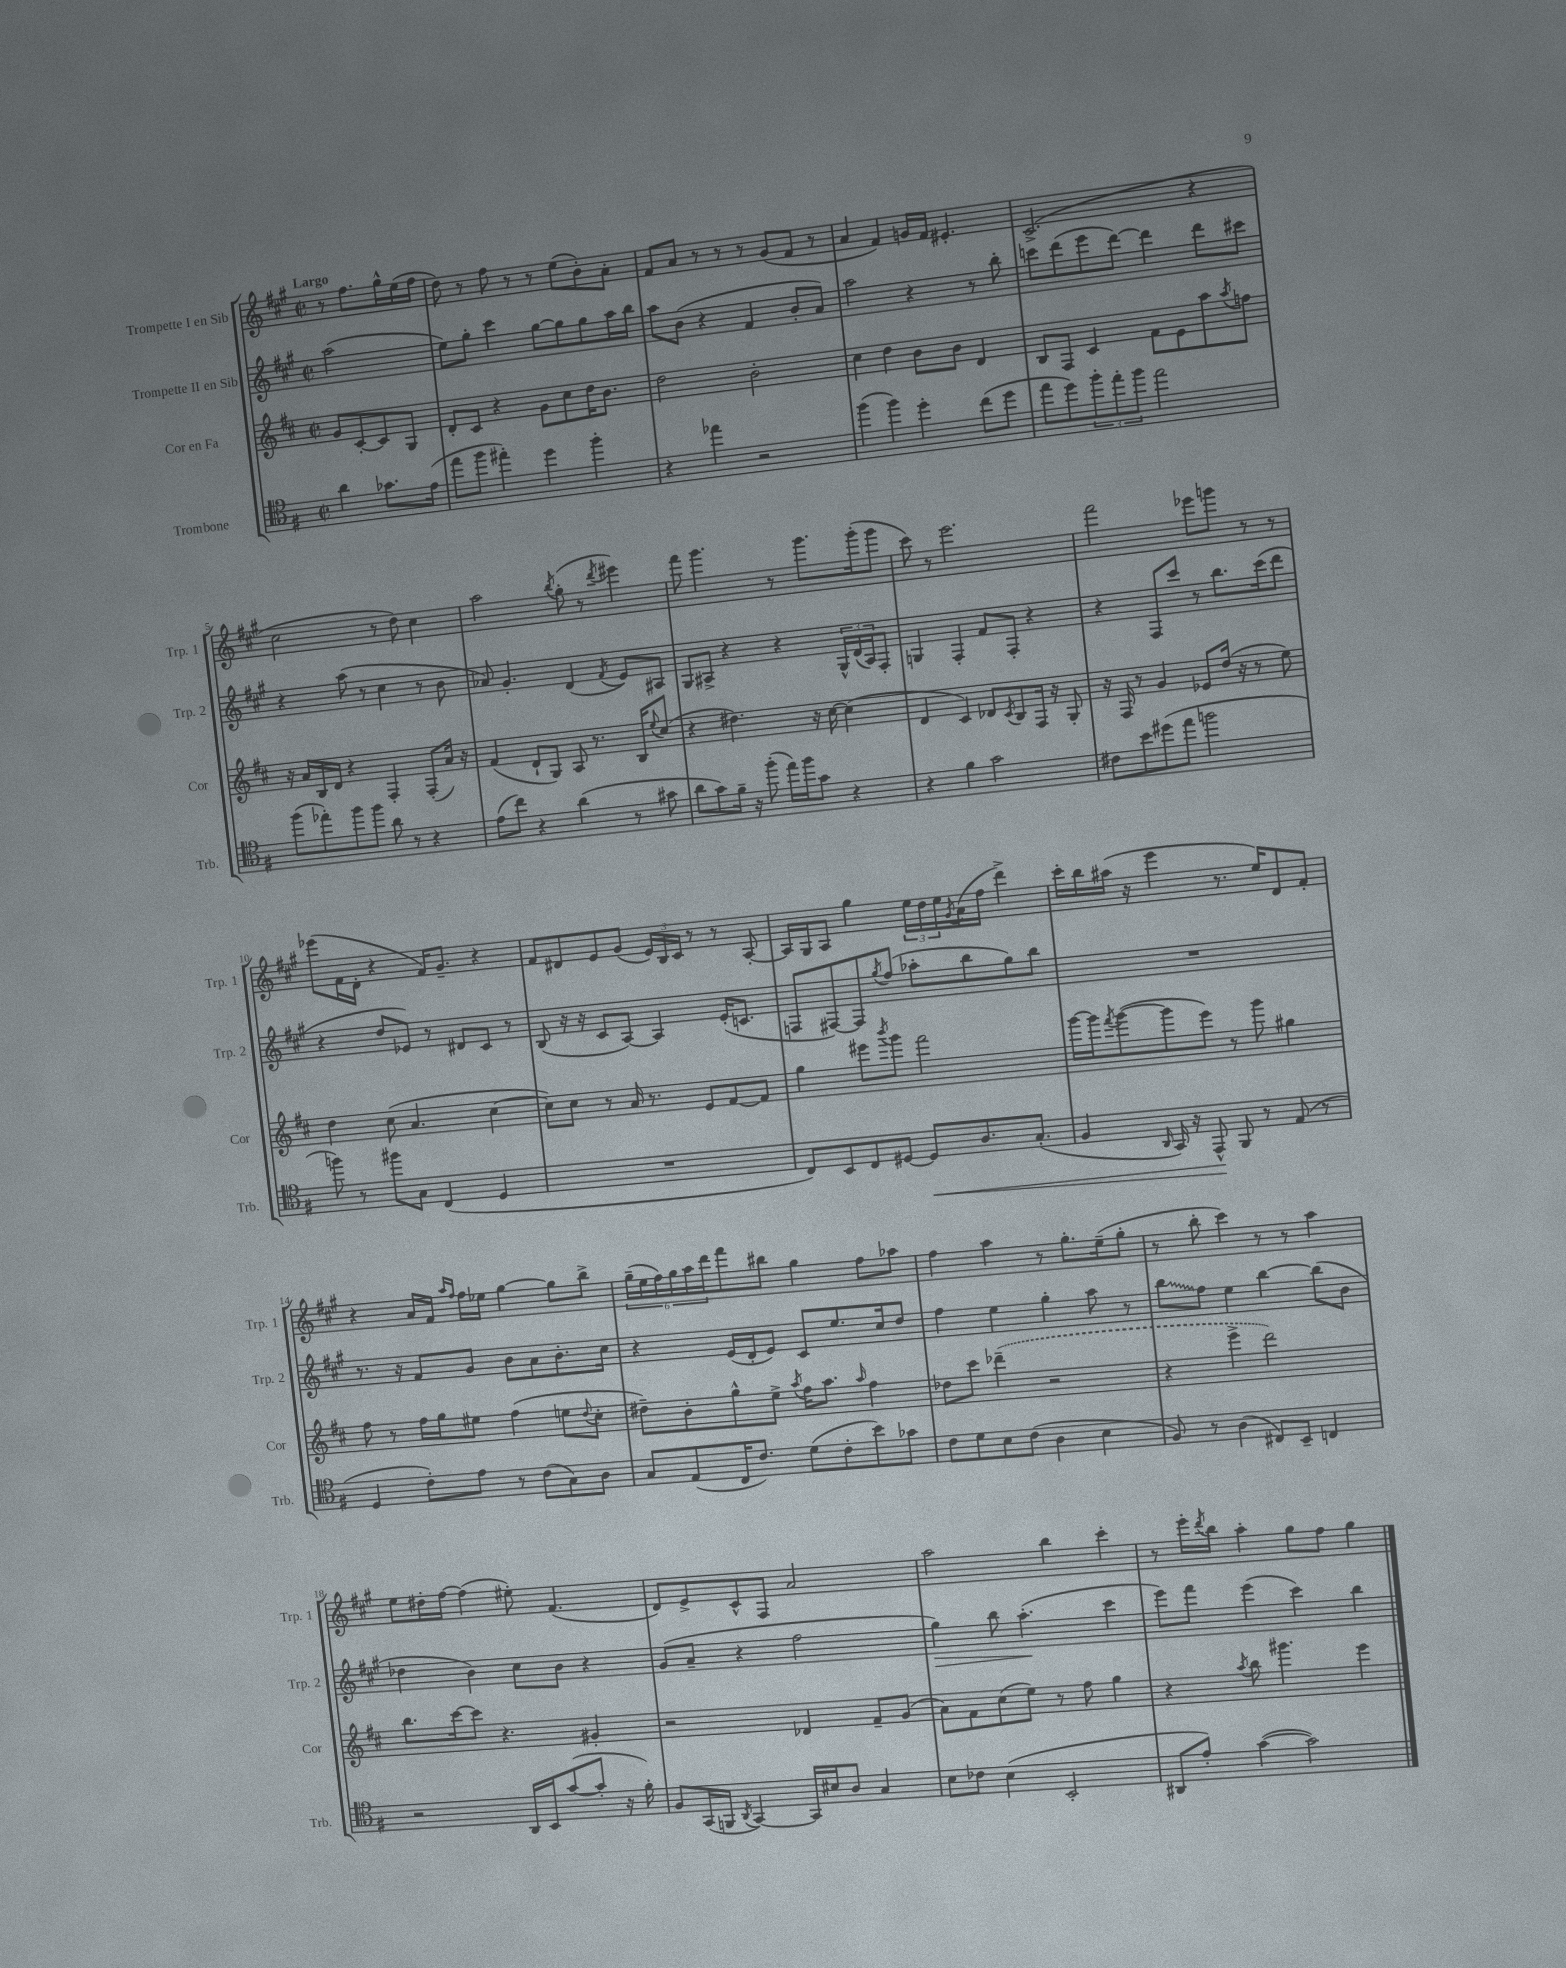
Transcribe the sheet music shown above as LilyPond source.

<<
\new StaffGroup <<
\new Staff = "s0" \with { instrumentName = "Trompette I en Sib" shortInstrumentName = "Trp. 1" } {
    \clef treble \key a \major \defaultTimeSignature \time 2/2 \partial 2 \tempo "Largo"
    r8 fis''8. gis''16-^ e''16( fis''16 |
    d''8) r8 fis''8 r8 r8 e''8( b'8-.) a'8-. |
    fis'8 a'8 r8 r8 r8 gis'8( fis'8 r8 |
    a'4 fis'4) g'16 fis'16 eis'4.-. |
    cis'2.->( r4 |
    cis''2 r8 d''8) cis''4 |
    a''2 \acciaccatura { b''8 } gis''8-.( r8 \acciaccatura { d'''8 } eis'''4) |
    fis'''8 gis'''4. r8 gis'''8. gis'''16-.( gis'''8 |
    cis'''8) r8 e'''2. |
    fis'''2 ees'''8 g'''8 r8 r8 |
    ees'''8( fis'16 d'16-. r4 fis'16) gis'8.-- r4 |
    fis'8 dis'8 e'8 gis'8( \tuplet 3/2 { e'16) b16 cis'16 } r8 r8 a8~-. |
    a16 gis16 a8 gis''4 \tuplet 3/2 { e''16 d''16 e''16 } \acciaccatura { gis'8 } a'16( fis''16 d'''4->) |
    cis'''16-. b''16 ais''16( r16 e'''4 r8. e''16) d'8 fis'8-. |
    r4 a'16 fis'16 \grace { a''16 fis''16 } fis''16 ees''16 gis''4~ gis''8 b''8-> |
    \tuplet 6/4 { gis''16--( e''16 fis''16) gis''16 a''16 d'''16 } fis'''8 bis''8 gis''4 fis''8 aes''8 |
    fis''4 a''4 r8 gis''8.-. e''16--( gis''8-. |
    r8 b''8-. cis'''4) r8 r8 a''4 |
    e''8 dis''16-. fis''16~ fis''4( eis''8-.) fis'4.( |
    d'8) e'8-> cis'8-^ fis8 a'2 |
    a''2 b''4 cis'''4-. |
    r8 e'''16-. \acciaccatura { d'''8 } b''16 a''4-. gis''8 fis''8 gis''4 \bar "|." |
}
\new Staff = "s1" \with { instrumentName = "Trompette II en Sib" shortInstrumentName = "Trp. 2" } {
    \clef treble \key a \major \defaultTimeSignature \time 2/2 \partial 2
    a''2( |
    e''8) gis''8-. cis'''4 gis''8~ gis''8 gis''8 a''16 b''16 |
    a''8 b'8( r4 fis'4 b'8-. a'8) |
    a''2 r4 r8 b''8-. |
    c'''8 d'''8( e'''8 d'''8~) d'''4 d'''8 cis'''8 |
    r4 a''8( r8 cis''4 r8 b'8 |
    aes'8) gis'4.-. d'4( \acciaccatura { fis'8 } e'8) ais8 |
    gis8 ais8-> r4 r4 \tuplet 3/2 { gis16-^ d'16( ais16) } fis8-. |
    g4 fis4-. fis'8 fis8-. r4 |
    r4 fis8 cis'''8 r8 b''8. cis'''16( d'''8 |
    r4 d''8 ees'8) r8 dis'8 cis'8 r8 |
    b8( r16 r16 cis'8 a8~) a4 e'16-.( c'8. |
    f8 fis8~) fis8 \acciaccatura { gis''8 } fis''8( aes''8-. b''8 gis''8) b''8 |
    R1 |
    r8. r16 fis'8 gis'8 b'8 a'8 b'8.-. cis''16 |
    r4 e'16( d'16-. e'8) cis'8 e''8. cis''16 d''8 |
    fis''4 e''4 gis''4-. a''8 r8 |
    \once \override Glissando.style = #'zigzag b''8\glissando fis''8 e''4 b''4~ b''8( b'8 |
    des''4 b'4) cis''8 b'8 r4 |
    gis'8( a'8-- r4 fis''2 |
    gis''4\>) b''8 a''4.-.\!( cis'''4 |
    e'''8) fis'''8 e'''4( cis'''4) b''4 \bar "|." |
}
\new Staff = "s2" \with { instrumentName = "Cor en Fa" shortInstrumentName = "Cor" } {
    \clef treble \key d \major \defaultTimeSignature \time 2/2 \partial 2
    g'8 cis'8~-. cis'8 g8 |
    d'8-. cis'8 r4 g'8 cis''8 d''16 b'8. |
    d''2 b'2-. |
    cis''4 d''4 b'8 b'8 d'4 |
    b8 fis8 cis'4 fis'8 e'8 a''8 \acciaccatura { a''8 } f''8 |
    r16 a'16 b16 d'16 r4 fis4-. fis8-.( a'16) r16 |
    fis'4( d'8-! g8) a8 r8. b16 \appoggiatura { e''8 } cis''8( |
    r4 dis''4.) r16 cis''16~ cis''4( |
    d'4 cis'4) des'8 \acciaccatura { cis'8 } b8 fis16 r16 g8-. |
    r16 fis16 r8 g'4 ees'8 d''16( r16 r8 e''8) |
    d''4 cis''8( a'4. cis''4~ |
    cis''8) cis''8 r8 a'16 r8. e'8 fis'8~ fis'8 |
    g''4 eis'''8 \acciaccatura { b'''8 } g'''8 fis'''2 |
    g'''16~ g'''16 \acciaccatura { fis'''8 } g'''8~( g'''8 e'''8) r8 g'''8 gis''4 |
    fis''8 r8 fis''16 g''16 eis''8 fis''4( e''8 \appoggiatura { d''8 } cis''8-. |
    dis''8--) b'8-. g''8-^ e''8-> \acciaccatura { a''8 } fis''16 a''8. \grace { a''16 } fis''4 |
    des''8 cis'''8 \once \slurDashed des'''4--( r2 |
    r4 e'''4-> d'''2) |
    b''8. cis'''16~ cis'''8 r4. gis'4-. |
    r2 des'4 fis'8-- g'8( |
    a'8) fis'8 cis''8( e''8) r8 fis''8 g''4 |
    r4 \acciaccatura { a''8 } b''8 gis'''4. e'''4 \bar "|." |
}
\new Staff = "s3" \with { instrumentName = "Trombone" shortInstrumentName = "Trb." } {
    \clef tenor \key g \major \defaultTimeSignature \time 2/2 \partial 2
    a'4 ges'8. e'16( |
    e''8 fis''8 eis''4-.) d''4 fis''4-. |
    r4 ees''4 r2 |
    fis''4( fis''4) d''4-. c''8( d''8 |
    e''8 d''8) \tuplet 3/2 { fis''8-. e''8-. fis''8 } e''2 |
    fis''8( ees''8-.) fis''8 fis''8 a'8 r8 r4 |
    e'8( c''8) r4 a'4( r8 gis'8 |
    a'8 g'8) fis'16-- r16 fis''8-.( e''16) fis''16 g'8 r4 |
    r4 fis'4 g'2 |
    cis'8 b'8 dis''8( e''8 f''2 |
    f''8) r8 fis''8 g8 c4( d4 |
    R1 |
    c8) b,8 c8 dis8~ dis8\< a8. g8.-.( |
    fis4 \grace { a,16 } g,16) r16 e,8-^\! fis,8 r8 e8( r8 |
    d4 c'8-.) e'8 r8 c'8( g8) a8 |
    g8 e8( c16 c'8.) d'8( c'8-. b'8) ges'8 |
    c'8 d'8 b8 c'8( a4 b4 |
    fis8) r8 a4( cis8) b,8-- c4 |
    r2 a,16 b,16 g'8~( g'8-. r16 fis'16-.) |
    fis8 g,16( f,16 \acciaccatura { a,8 } g,4~) g,16 bis16 a8 g4 |
    b8 ces'8 b4( b,2-. |
    ais,8 e'8-.) g'4~( g'2) \bar "|." |
}
>>
>>
